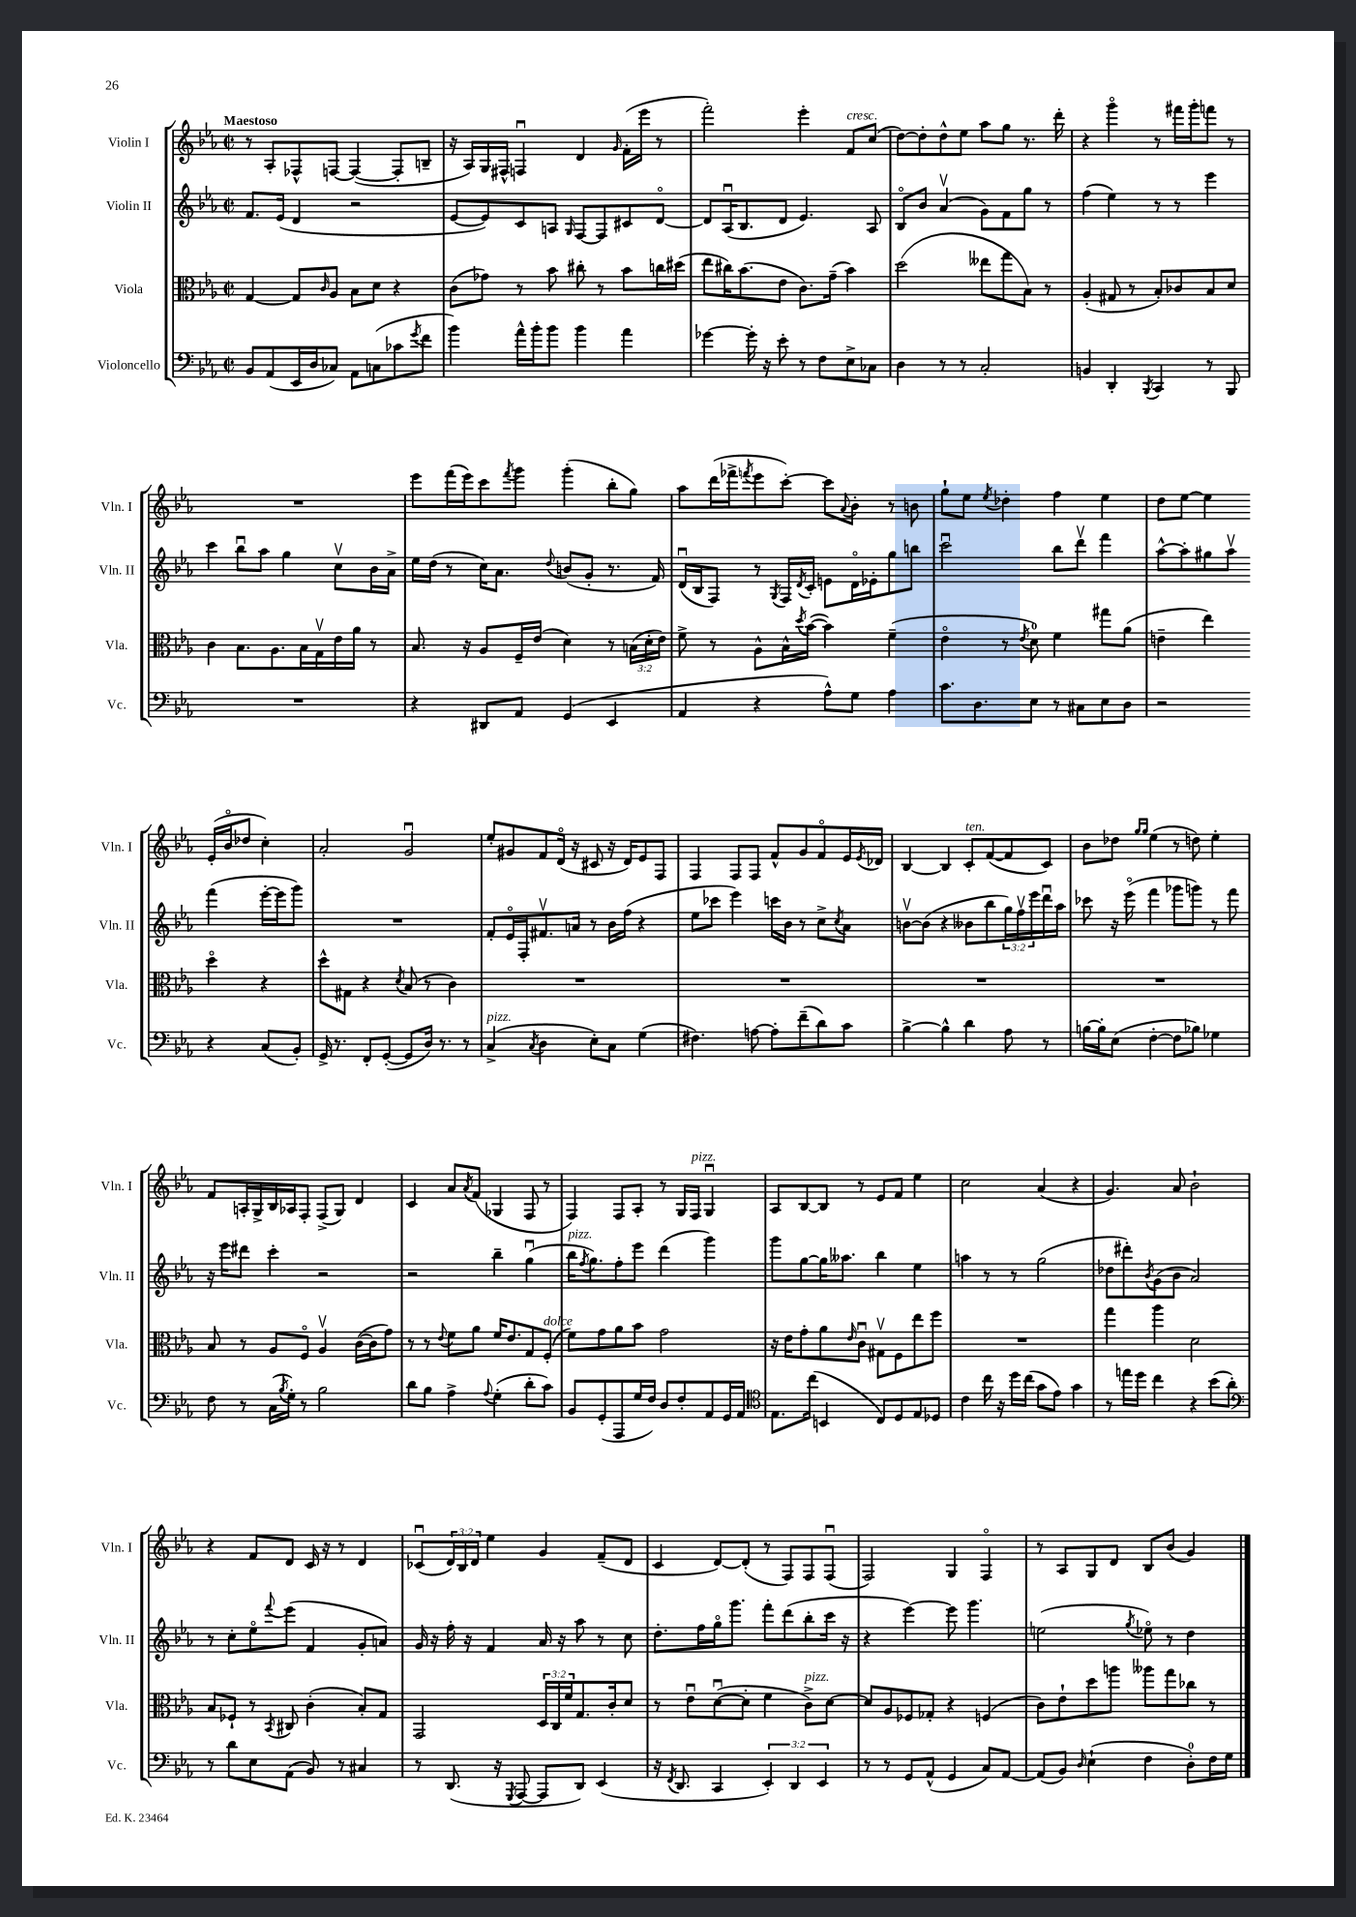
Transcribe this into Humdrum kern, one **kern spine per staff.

**kern	**kern	**kern	**kern
*staff4	*staff3	*staff2	*staff1
*clefF4	*clefC3	*clefG2	*clefG2
*k[b-e-a-]	*k[b-e-a-]	*k[b-e-a-]	*k[b-e-a-]
*M2/2	*M2/2	*M2/2	*M2/2
*met(c|)	*met(c|)	*met(c|)	*met(c|)
8BB-/L	[4G/	8.f/L	8r
(8AA-/	.	.	8A-'/L
.	.	(16e-/Jk	.
16EE-/L	8G/]L	4d/	8F-^^/
16D/J	.	.	.
.	16qqc/	.	.
8C-/J)	8A-/J	.	[8F/J
8AA-\L	8B-\L	2r	(4F/_
(8C\	8d\J	.	.
8c-\	4r	.	8F'/]L
8qg/	.	.	.
8f\J	.	.	8B~/J
=	=	=	=
4b-\)	(8c\L	[8e-/L	16r
.	.	.	16A-/LL)
.	8g-\J)	8e-/])	16G/
.	.	.	16F#^^/JJ
16a-^^\LL	8r	8c/	4Fu/
16b-'\J	.	.	.
8b-\J	8b-\	8A/J	.
.	.	16qqG/	.
4b-\	8cc#'\	[8F/L	4d/
.	8r	8F/]	.
.	.	.	16qqg/
4a-\	8b-\L	8c#/	(16f'\LL
.	.	.	16eee-\JJ
.	16cc\L	[8do/J	8r
.	(16dd#\JJ	.	.
=	=	=	=
[4g-\	8ee-\L	8d/]L	2fff'\)
.	16cc#\K)	(16A-u/K	.
.	(8.b-\	8.B-/	.
16g-'\]	.	.	.
16r	.	.	.
8e-'\	8e-\J	8d/J	.
8r	8.c\L)	4.e-/)	4eee-'\
8F\L	.	.	.
.	(16g~\Jk	.	.
8E-^\	4b-\)	.	8f/L
8C-\J	.	8A-/	(8cc/J
=	=	=	=
4D\	(2dd\	8B-o/L	[8dd\L)
.	.	8b-/J	8dd'\]
8r	.	(4a-v/	8dd^^\
8r	.	.	8ee-\J
2C'/	8ee--\L	8g\L)	8aa-\L
.	8gg\	8f\	8gg\J
.	8B-\J)	8gg\J	8.r
.	8r	8r	.
.	.	.	16ddd'\
=	=	=	=
4BB/	(4A-'/	(4ff\	4r
4DD'/	8G#/	4ee-\)	4gggo\
.	8r	.	.
8qBBB-/	.	.	.
4CC/	8B-'/L)	8r	8r
.	8c-/	8r	16fff#\LL
.	.	.	16ggg'\J
8r	8B-/	4eee-\	8fff\J
8BBB-/	8d/J	.	8r
=	=	=	=
1r	4c\	4ccc\	1r
.	8.B-\L	8bb-u\L	.
.	.	8aa-\J	.
.	8.A-\	.	.
.	.	4gg\	.
.	16B-\L	.	.
.	16Gv\	.	.
.	16e-\	8ccv\L	.
.	16a-\JJ	.	.
.	8r	16b-\L	.
.	.	16a-^\JJ	.
=	=	=	=
4r	8.B-/	16ee-\LL	8eee-\L
.	.	(16dd\JJ	.
.	.	8r	(16fff\L
.	16r	.	16eee-\J)
8DD#/L	8A-/L	16cc\LK)	8ccc\
.	.	8.a-\J	.
.	.	.	8qfff/
8AA-/J	16F~/L	.	8ggg\J
.	(16e-/JJ	.	.
.	.	8qqdd/	.
(4GG/	4d\)	(8b/L	(4ggg'\
.	.	8g'/J	.
4EE-/	8r	8.r	8bb-'\L
.	(24B\LL	.	8gg\J)
.	24d'\	.	.
.	.	16f/)	.
.	24e-\JJ)	.	.
=	=	=	=
4AA-/	8f^\	(16du/LL	8aa-\L
.	.	16B-/J	.
.	8r	8F/J)	(16ddd\L
.	.	.	16fff-^\J
.	.	.	8qfff/
4r	8A-^^\L	8r	8eee-\
.	.	8qG/	.
.	16B-^^\L	16F/LL	[8ccc'\J)
.	8qdd/	8qd/	.
.	([16b-\JJ	16c'/JJ	.
8A-^^\L)	4b-\])	8e\L	8ccc\]L
.	.	.	8qqa-/
8G\J	.	16do\L	8b-'\J
.	.	16e-'\J	.
4A-\	(4f~\	8gg\	8r
.	.	8bb\J	8b\
=	=	=	=
8.c\L	4e-o\	2cccu\	8gg`\L
.	.	.	8ee-\J
8.D\	.	.	.
.	.	.	8qee-/
.	8r	.	4dd-'\
.	8qe-/	.	.
8E-\J	8d\)	.	.
8r	4f\	8bb-\L	4ff\
8C#\L	.	8dddv\J	.
8E-\	8gg#\L	4fff\	4ee-\
8D\J	(8a-\J	.	.
=	=	=	=
2r	4e~\	[8aa-^^\L	8dd\L
.	.	8aa-'\]	[8ee-\J
.	4ee-\)	8gg#\	4ee-\]
.	.	8aa-v\J	.
4r	4ddo\	(4fff\	(16e-'/LL
.	.	.	16b-o/J
.	.	.	8dd-/J
(8C/L	4r	[16eee-'\LL	4cc'\)
.	.	16eee-\]J	.
8BB-'/J)	.	8ggg\J)	.
=	=	=	=
16GG^/	8dd^^\L	1r	2a-'/
8.r	.	.	.
.	8G#\J	.	.
8FF'/L	4r	.	.
([8GG'/J	.	.	.
.	8qd/	.	.
8GG/]L	(8B-/	.	2gu/
16D/Jk)	8r	.	.
8.r	.	.	.
.	4c\)	.	.
8r	.	.	.
=	=	=	=
(4C^/	1r	8f'/L	8ee-'/L
.	.	16e-o/L	8g#/
.	.	16F'/J	.
8qC/	.	.	.
4D\	.	8.f#v/	8f/
.	.	.	(16do/Jk
.	.	16a/Jk	16r
8E-'\L)	.	8r	8c#/
8C\J	.	16b-\LL	16r
.	.	(16ff\JJ	16d/LK)
(4G\	.	4r	8e-/
.	.	.	8F/J
=	=	=	=
4.F#\)	1r	8ee-\L	4F/
.	.	8ccc-\J	.
.	.	4eee-\)	8F/L
[8A\	.	.	8F/J
8A'\]L	.	16ccc\LL	8f^^/L
.	.	16b-\JJ	.
(8f~\	.	8r	8g/
8d\)	.	8cc^\L	8fo/
.	.	8qcc/	.
8c\J	.	8a-\J	16e-/L
.	.	.	8qe-/
.	.	.	16d-/JJ
=	=	=	=
[4B-^\	1r	[8bv\L	[4B-/
.	.	(8b\]J	.
4B-^^\]	.	4r	4B-/]
4d\	.	8b--\L	8c'/L
.	.	8bb-\	([8f/
8A-\	.	24gg\L)	8f/]
.	.	24ffv\	.
.	.	24eee-\	.
8r	.	16dddu\	8c/J)
.	.	16aa-\JJ	.
=	=	=	=
[16B\LL	1r	8ccc-\	8b-\L
16B'\]J	.	.	.
(8E-\J	.	16r	8dd-\J
.	.	(16eee-o\	.
.	.	.	16qqgg/LL
.	.	.	16qqgg/JJ
[4F'\	.	4fff\	(4ee-\
8F\]L	.	8ggg-\L	8r
8B-\J)	.	8ggg\J)	8dd\)
4G-\	.	8r	4ee-'\
.	.	8fff\	.
=	=	=	=
8F\	8B-/	16r	8f/L
.	.	16eee-\LK	.
8r	8r	8ddd#\J	16A'/L
.	.	.	16G^/
(16C\LL	8A-/L	4ccc'\	16B-/
8qB-/	.	.	.
16G'\JJ)	.	.	16A-/J
8r	8Fo/J	.	8F'/J
2B-\	4A-v/	2r	(8F^/L
.	.	.	8G/J)
.	([16c\LL	.	4d/
.	16c\]J	.	.
.	8g\J)	.	.
=	=	=	=
8d\L	8r	2r	4c/
8B-\J	8r	.	.
.	8qqe-/	.	.
4A-^\	8f\L	.	8a-/L
.	.	.	8qa-/
.	8a-\J	.	(8f/J
8qqA-/	.	.	.
(4G'\	16f/LK	4bb-~\	4G-/
.	8.e-/	.	.
8d'\L	8G/	(4ggu\	8F/
8c\J)	(8F'/J	.	8r
=	=	=	=
8BB-/L	8f\L)	16bb-\LK	4F/)
.	.	8qff/	.
.	.	8.gg\)	.
(8GG'/	8g\	.	.
8AAA-/	8a-\	8ff'\	8F/L
16G/L	8b-\J	8eee-\J	8A-'/J
16F/JJ)	.	.	.
8D/L	2g\	(4ddd\	8r
8F'/	.	.	16G/LL
.	.	.	16F/JJ
8AA-/	.	4ggg\)	4Gu/
16GG/L	.	.	.
16AA-/JJ	.	.	.
=	=	=	=
*clefC4	*	*	*
8.E-\L	16r	8ggg\L	8A-/L
.	16e-\LK	.	.
.	8g'\	[8gg\	[8B-/
(16cc\Jk	.	.	.
4BB/	8a-\	16gg\]K	8B-/]J
.	.	8.aa--\J	.
.	16qqe-/	.	.
.	8cu\J	.	8r
8C/L)	8G#v\L	4bb-\	8e-/L
8D/	8F\	.	8f/J
8E-/	8ee-\	4ee-\	4ee-\
8D-/J	8ff\J	.	.
=	=	=	=
4c\	1r	4aa\	2cc\
16cc\	.	8r	.
16r	.	.	.
16dd\LL	.	8r	.
(16cc\JJ	.	.	.
8g\L	.	(2gg\	(4a-/
8e-\J)	.	.	.
4g\	.	.	4r
=	=	=	=
8r	4gg\	8dd-\L	4.g/)
16ee\LL	.	8ddd#'\)	.
16dd\JJ	.	.	.
.	.	8qb-/	.
4cc\	4aa-\	(8g\	.
.	.	8b-\J	8a-/
4r	2d\	2a-/)	2b-`\
(8b-\L	.	.	.
8a-'\J)	.	.	.
=	=	=	=
*clefF4	*	*	*
8r	8B-/L	8r	4r
8d\L	8F-`/J	8cc'\L	.
8E-\	8r	8ee-o\	8f/L
.	8qBB-/	8qqfff/	.
(8AA-\J	8C#/	(8eee-\J	8d/J
8BB-/)	(4c'\	4f/	16c/
.	.	.	16r
8r	.	.	8r
4C#/	8B-'/L)	8g'/L	4d/
.	8G/J	8a/J)	.
=	=	=	=
8r	2GG/	16g/	(8c-u/L
.	.	16r	.
(8.DD/	.	16ff'\	24d/L)
.	.	.	24B-/
.	.	16r	.
.	.	.	24d/JJ
.	.	4f/	4ee-\
16r	.	.	.
8qGGG/	.	.	.
[8AAA-/	.	.	.
8AAA-/]L	24D/LL	16a-/	4g/
.	24C/	.	.
.	.	16r	.
.	24f/J	.	.
8DD/J)	8.G/	8aa-\	.
(4EE-/	.	8r	(8f~/L
.	16c'/k	.	.
.	8d/J	8cc\	8d/J
=	=	=	=
16r	8r	8.dd'\L	4c/
8qFF/	.	.	.
8.DD/	.	.	.
.	8e-u\L	.	.
.	.	16ff\L	.
4CC/	([8du\	16ggo\J	[8d/L)
.	.	8.ggg\J	.
.	8d'\]J	.	(8d'/]J
6EE-'/)	4f\	8fff'\L	8r
.	.	(8ddd\	8F/L)
6DD/	.	.	.
.	8c^\L)	8bb-'\	8F/
6EE-/	.	.	.
.	[8d\J	16ccc\Jk	(8Fu/J
.	.	16r	.
=	=	=	=
8r	8d/]L	4r	2F/)
8r	8A-/	.	.
8GG/L	8F-/	[4eee-\)	.
(8AA-^^/J	8G-'/J	.	.
4GG/	4r	8eee-\]	4G/
.	.	4.ggg\	.
8C/L)	(4F/	.	4Fo/
[8AA-/J	.	.	.
=	=	=	=
(8AA-/]L	8c\L)	(2ee\	8r
8BB-/J)	8e-`\	.	8A-/L
16qqD/	.	.	.
(4E-`\	8dd\	.	8G/
.	8aa\J	.	8d/J
.	.	8qgg/	.
4F\	8aa--\L	8ee-o\)	8B-/L
.	8gg\	8r	(8b-/J
8D'\L)	8cc-\J	4dd\	4g/)
16F\L	8r	.	.
16G\JJ	.	.	.
==	==	==	==
*-	*-	*-	*-
